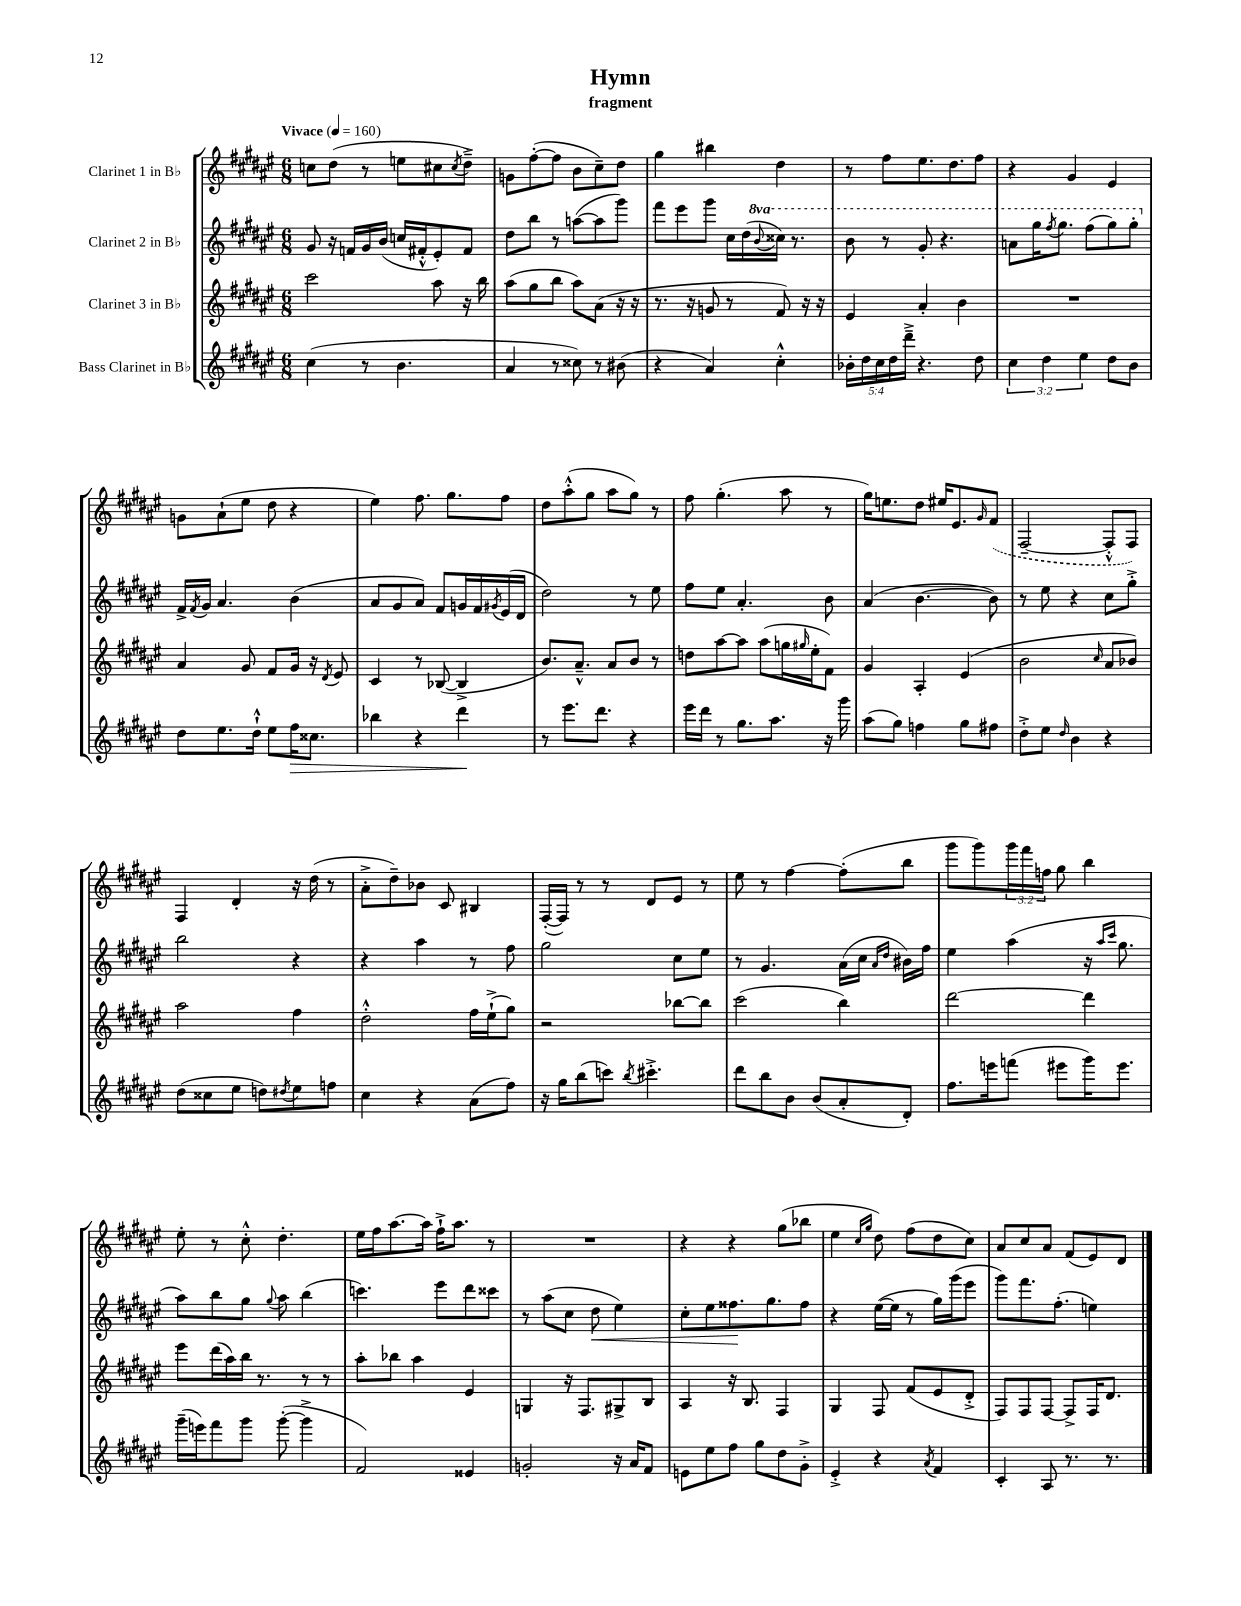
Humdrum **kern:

**kern	**kern	**kern	**kern
*staff4	*staff3	*staff2	*staff1
*clefG2	*clefG2	*clefG2	*clefG2
*k[f#c#g#d#a#e#]	*k[f#c#g#d#a#e#]	*k[f#c#g#d#a#e#]	*k[f#c#g#d#a#e#]
*M6/8	*M6/8	*M6/8	*M6/8
*MM160	*MM160	*MM160	*MM160
(4cc#	2ccc#	8g#	8cc
.	.	16r	(8dd#
.	.	16f	.
8r	.	16g#	8r
.	.	(16b	.
4.b	.	16cc	8ee
.	.	16f#'^^	.
.	8aa#	8e#')	8cc#
.	.	.	8qcc#
.	16r	8f#	8dd#~^)
.	16bb	.	.
=	=	=	=
4a#	(8aa#	8dd#	8g
.	8gg#	8bb	([8ff#'
8r	8bb	8r	8ff#]
8cc##)	8aa#)	([8aa	8b
8r	(8a#	8aa]	8cc#~)
(8b#	16r	8ggg#)	8dd#
.	16r	.	.
=	=	=	=
4r	8.r	8fff#	4gg#
.	.	8eee#	.
.	16r	.	.
4a#)	8g	8ggg#	4bb#
.	8r	16cc#	.
.	.	(16dd#	.
.	.	8qqbb	.
4cc#'^^	8f#)	16ccc##)	4dd#
.	.	8.r	.
.	16r	.	.
.	16r	.	.
=	=	=	=
20b-'	4e#	8bb	8r
20dd#	.	.	.
20cc#	.	.	.
.	.	8r	8ff#
20dd#	.	.	.
20ddd#~^	.	.	.
4.r	4a#'	8gg#'	8.ee#
.	.	4.r	.
.	.	.	8.dd#
.	4b	.	.
8dd#	.	.	8ff#
=	=	=	=
6cc#	2.r	8aa	4r
.	.	16ggg#	.
6dd#	.	.	.
.	.	8qfff#	.
.	.	8.ggg#	.
.	.	.	4g#
6ee#	.	.	.
.	.	(8fff#	.
8dd#	.	8ggg#)	4e#
8b	.	8ggg#'	.
=	=	=	=
8dd#	4a#	16f#^	8g
.	.	8qf#	.
.	.	16g#	.
8.ee#	.	4.a#	(8a#`
.	8g#	.	8ee#
16dd#`^^	.	.	.
8ee#	8f#	.	8dd#
16ff#	16g#	(4b	4r
8.cc##	16r	.	.
.	8qd#	.	.
.	8e#	.	.
=	=	=	=
4bb-	4c#	8a#	4ee#)
.	.	8g#	.
4r	8r	8a#)	8.ff#
.	([8B-	8f#	.
.	.	.	8.gg#
4ddd#	4B-^]	16g	.
.	.	16f#	.
.	.	8qg#	.
.	.	(16e#	8ff#
.	.	16d#	.
=	=	=	=
8r	8.b)	2dd#)	8dd#
8.eee#	.	.	(8aa#'^^
.	8.a#~^^	.	.
.	.	.	8gg#
8.ddd#	.	.	.
.	8a#	.	8aa#
4r	8b	8r	8gg#)
.	8r	8ee#	8r
=	=	=	=
16eee#	8dd	8ff#	8ff#
16ddd#	.	.	.
8r	[8aa#	8ee#	(4.gg#'
8.gg#	8aa#]	4.a#'	.
.	(8aa#	.	.
8.aa#	.	.	.
.	16gg	.	8aa#
.	16qqgg#	.	.
.	16ee#'	.	.
16r	8f#)	8b	8r
16ggg#	.	.	.
=	=	=	=
(8aa#	4g#	(4a#	16gg#)
.	.	.	8.ee
8gg#)	.	.	.
4ff	4A#'	[4.b	8dd#
.	.	.	16ee#
.	.	.	8.e#
8gg#	(4e#	.	.
.	.	.	16qqg#
8ff#	.	8b])	(8f#
=	=	=	=
8dd#'^	2b	8r	[2F#~
8ee#	.	8ee#	.
16qqdd#	.	.	.
4b	.	4r	.
.	16qqcc#	.	.
4r	8a#	8cc#	8F#'^^]
.	8b-)	8gg#'^	8F#)
=	=	=	=
(8dd#	2aa#	2bb	4F#
8cc##	.	.	.
8ee#	.	.	4d#'
8dd)	.	.	.
8qdd#	.	.	.
8ee#	4ff#	4r	16r
.	.	.	(16dd#
8ff	.	.	8r
=	=	=	=
4cc#	2dd#'^^	4r	8a#'^
.	.	.	8dd#~)
4r	.	4aa#	8b-
.	.	.	8c#
(8a#	16ff#	8r	4B#
.	(16ee#`^	.	.
8ff#)	8gg#)	8ff#	.
=	=	=	=
16r	2r	2gg#	([16F#'
16gg#	.	.	16F#])
(8bb	.	.	8r
8ccc)	.	.	8r
8qbb	.	.	.
4.ccc#'^	.	.	8d#
.	[8bb-	8cc#	8e#
.	8bb-]	8ee#	8r
=	=	=	=
8ddd#	(2ccc#	8r	8ee#
8bb	.	4.g#	8r
8b	.	.	[4ff#
(8b	.	.	.
8a#'	4bb)	(16a#	(8ff#']
.	.	16cc#	.
.	.	16qqa#	.
.	.	16qqdd#	.
8d#')	.	16b#)	8bb
.	.	16ff#	.
=	=	=	=
8.ff#	[2ddd#	4ee#	8ggg#
.	.	.	8ggg#)
16eee	.	.	.
(8fff	.	(4aa#	24ggg#
.	.	.	24fff#
.	.	.	24ff
8eee#	.	.	8gg#
16ggg#)	4ddd#]	16r	4bb
.	.	16qqaa#	.
.	.	16qqccc#	.
8.eee#	.	8.gg#	.
=	=	=	=
(16ggg#~	8eee#	8aa#)	8ee#'
16eee)	.	.	.
8fff#	(16ddd#	8bb	8r
.	16aa#)	.	.
8ggg#	16bb	8gg#	8cc#'^^
.	8.r	.	.
.	.	8qqgg#	.
([8ggg#'	.	8aa#	4.dd#'
4ggg#^]	8r	(4bb	.
.	8r	.	.
=	=	=	=
2f#)	8aa#'	4.ccc)	16ee#
.	.	.	16ff#
.	8bb-	.	[8.aa#
.	4aa#	.	.
.	.	.	16aa#]
.	.	8eee#	16ff#`^
.	.	.	8.aa#
4e##	4e#	8ddd#	.
.	.	8ccc##	8r
=	=	=	=
2g'	4G	8r	2.r
.	.	(8aa#	.
.	16r	8cc#	.
.	8.F#	.	.
.	.	8dd#	.
16r	8G#^	4ee#)	.
16a#	.	.	.
8f#	8B	.	.
=	=	=	=
8e	4A#	8cc#'	4r
8ee#	.	8ee#	.
8ff#	16r	8.ff##	4r
.	8.B	.	.
8gg#	.	.	.
.	.	8.gg#	.
8dd#	4F#	.	(8gg#
8g#'^	.	8ff##	8bb-
=	=	=	=
4e#'^	4G#	4r	4ee#
.	.	.	16qqcc#
.	.	.	16qqgg#
4r	8F#	([16ee#	8dd#)
.	.	16ee#]	.
.	(8f#	8r	(8ff#
8qa#	.	.	.
4f#	8e#	16gg#)	8dd#
.	.	(16ggg#	.
.	8d#'^	8eee#	8cc#)
=	=	=	=
4c#'	8F#)	8ggg#)	8a#
.	8F#	8.fff#	8cc#
8A#	[8F#	.	8a#
.	.	(8.ff#'	.
8.r	8F#^]	.	(8f#
.	16F#	4ee)	8e#)
8.r	8.d#	.	.
.	.	.	8d#
==	==	==	==
*-	*-	*-	*-
